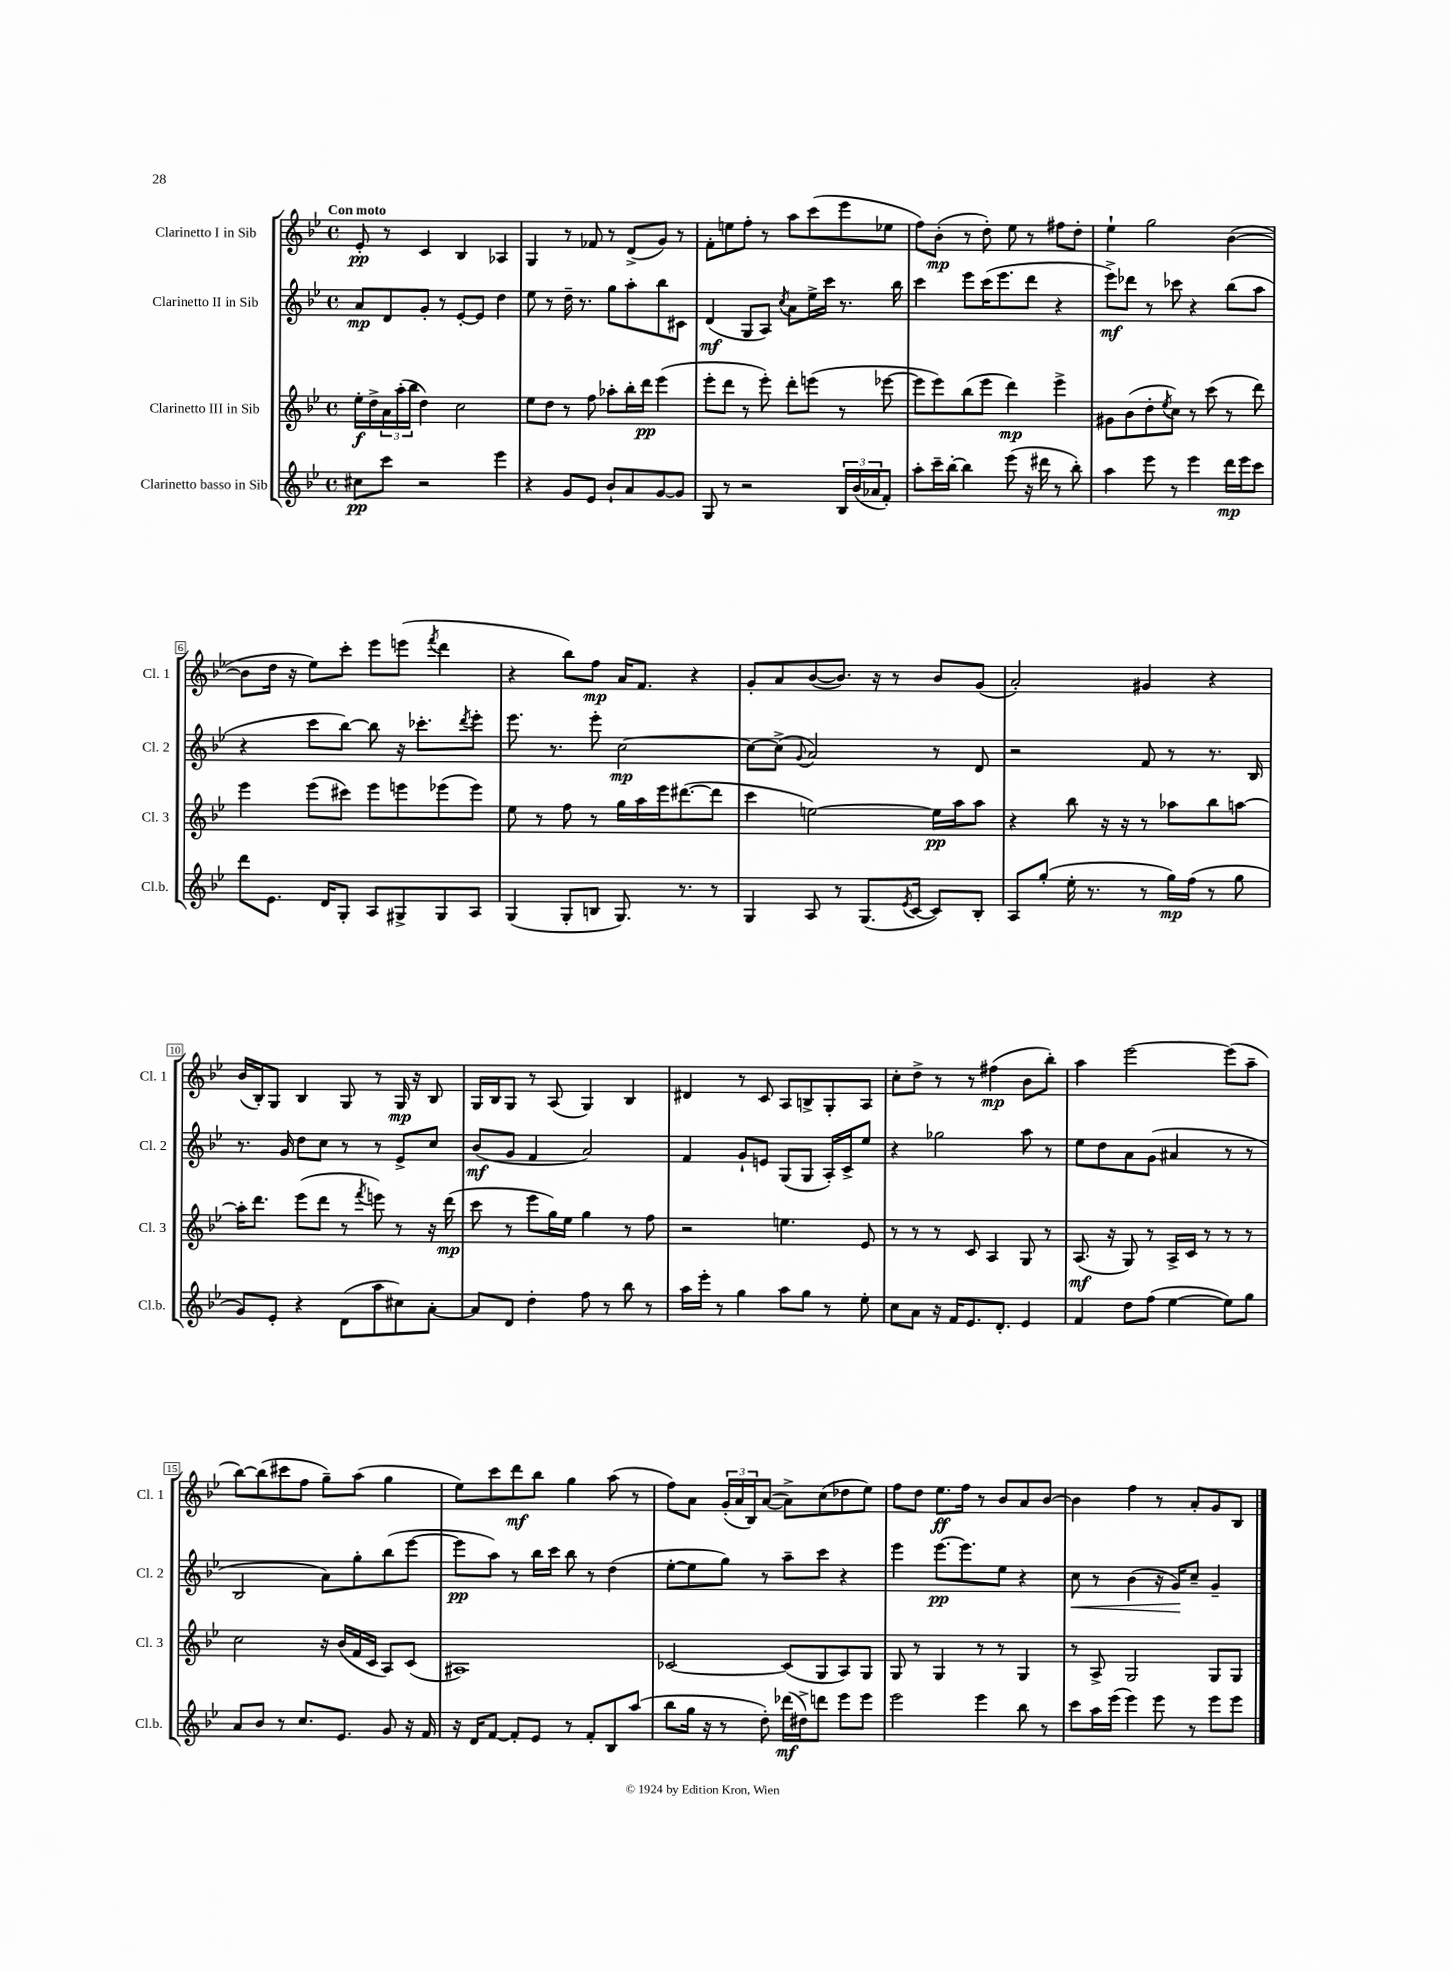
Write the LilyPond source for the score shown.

<<
\new StaffGroup <<
\new Staff = "s0" \with { instrumentName = "Clarinetto I in Sib" shortInstrumentName = "Cl. 1" } {
    \clef treble \key bes \major \defaultTimeSignature \time 4/4 \tempo "Con moto"
    ees'8-.\pp r8 c'4 bes4 aes4 |
    g4 r8 fes'8 r8 d'8->( g'8) r8 |
    f'8-. e''8 f''8-. r8 a''8 c'''8( ees'''8 ees''8 |
    f''8) bes'8-.\mp( r8 d''8-.) ees''8 r8 fis''8 d''8-. |
    ees''4-! g''2 bes'4~( |
    bes'8 d''16 r16 ees''8) c'''8-. ees'''8 e'''8( \acciaccatura { f'''8 } d'''4 |
    r4 bes''8) f''8\mp a'16 f'8. r4 |
    g'8-. a'8 bes'8~( bes'8.) r16 r8 bes'8 g'8( |
    a'2-.) gis'4 r4 |
    bes'16( bes16-.) g8 bes4 g8 r8 g16\mp r16 bes8 |
    g16 bes16 g8 r8 a8( g4) bes4 |
    dis'4 r8 c'8 a8 b8-> g8-. a8 |
    c''8-. d''8-> r8 r8 fis''4\mp( bes'8 bes''8-.) |
    a''4 ees'''2~ ees'''8( a''8-- |
    bes''8~) bes''8( cis'''8 f''8 g''8--) a''8( g''4 |
    ees''8) c'''8 d'''8\mf bes''8 g''4 a''8( r8 |
    f''8) a'8 \tuplet 3/2 { g'16-.( a'16 bes16) } a'8~( a'8->) c''8( des''8 ees''8) |
    f''8 d''8 ees''8.\ff f''16 r8 bes'8 a'8 bes'8~ |
    bes'4 f''4 r8 a'8-. g'8 bes8 \bar "|." |
}
\new Staff = "s1" \with { instrumentName = "Clarinetto II in Sib" shortInstrumentName = "Cl. 2" } {
    \clef treble \key bes \major \defaultTimeSignature \time 4/4
    a'8\mp d'8 g'8-. r8 ees'8~-. ees'8 d''4 |
    ees''8 r8 d''16-- r8. g''8 a''8-. bes''8 cis'8 |
    d'4\mf( g8 a8) \acciaccatura { c''8 } a'8 ees''16-> c'''16 r8. bes''16 |
    c'''4 ees'''8 c'''16( ees'''8. d'''8 r4 |
    ees'''8->\mf) des'''8 r8 ces'''8 r4 bes''8( a''8 |
    r4 c'''8 bes''8~) bes''8 r16 ces'''8.-. \acciaccatura { d'''8 } ees'''8-. |
    ees'''8. r8. ees'''8-. c''2~\mp |
    c''8~ c''8->( \appoggiatura { g'8 } a'2) r8 d'8 |
    r2 f'8 r8 r8. bes16 |
    r8. g'16 d''8 c''8 r8 r8 ees'8-> c''8 |
    bes'8\mf( g'8 f'4 a'2) |
    f'4 g'8-! e'8 g8( g8 a16-.) c'16-> ees''8 |
    r4 ges''2 a''8 r8 |
    ees''8 d''8 a'8 g'8( ais'4 r8 r8 |
    bes2 a'8) g''8-. bes''8( ees'''8~ |
    ees'''8\pp a''8) r8 bes''16 c'''16 bes''8 r8 d''4( |
    ees''8~-. ees''8 g''8) r8 a''8-- c'''8 r4 |
    ees'''4 ees'''8.~\pp ees'''8. ees''8 r4 |
    c''8\< r8 bes'4( r16 g'16\!) c''8-- g'4-- \bar "|." |
}
\new Staff = "s2" \with { instrumentName = "Clarinetto III in Sib" shortInstrumentName = "Cl. 3" } {
    \clef treble \key bes \major \defaultTimeSignature \time 4/4
    ees''16-.\f d''16-> \tuplet 3/2 { a'16 a''16-.( bes''16 } d''4) c''2 |
    ees''8 d''8 r8 f''8 aes''8-. bes''16-. d'''16\pp ees'''4( |
    ees'''8-. d'''8 r8 ees'''8-.) d'''8-. e'''8( r8 ees'''8~ |
    ees'''8 ees'''8) bes''8( ees'''8 d'''4\mp) ees'''4-> |
    gis'8 bes'8( d''8-. \acciaccatura { ees''8 } c''8) r8 c'''8( r8 d'''8) |
    ees'''4 ees'''8( cis'''8) ees'''8 e'''8 ees'''8( ees'''8) |
    ees''8 r8 f''8 r8 g''16 a''16 ees'''16 dis'''8.~( dis'''8 |
    c'''4 e''2~) e''16\pp a''16 a''8 |
    r4 bes''8 r16 r16 r8 aes''8 bes''8 a''8~ |
    a''16-. d'''8. ees'''8( d'''8 r8 \acciaccatura { f'''8 } e'''8) r8 r16 d'''16\mp( |
    c'''8 r8 ees'''8 g''16) ees''16 g''4 r8 f''8 |
    r2 e''4. ees'8 |
    r8 r8 r8 c'8 a4 g8 r8 |
    a8.\mf( r16 g8) r8 a16-> c'16 r8 r8 r8 |
    c''2 r16 bes'16( f'16 c'16 a8) c'8( |
    ais1) |
    ces'2~ ces'8( g8 a8) g8 |
    g8 r8 g4 r8 r8 g4 |
    r8 a8-> g2 g8 g8 \bar "|." |
}
\new Staff = "s3" \with { instrumentName = "Clarinetto basso in Sib" shortInstrumentName = "Cl.b." } {
    \clef treble \key bes \major \defaultTimeSignature \time 4/4
    cis''8\pp c'''8 r2 ees'''4 |
    r4 g'8 ees'8 bes'8-! a'8 g'8~ g'8 |
    g8 r8 r2 \tuplet 3/2 { bes16 bes'16( aes'16 } f'8-.) |
    a''8-. c'''16-- bes''16~-. bes''4 ees'''8( r16 dis'''16 r8 bes''8-.) |
    a''4 ees'''8 r8 ees'''4 d'''16\mp ees'''16 c'''8 |
    d'''8 ees'8. d'16 g8-. a8 gis8-> gis8 a8 |
    g4( g8-. b8 g8.) r8. r8 |
    g4 a8 r8 g8.( \acciaccatura { ees'8 } c'16~ c'8) bes8-. |
    a8 g''8-.( ees''16-. r8. r8 g''16\mp) f''16( r8 g''8 |
    g'8) ees'8-. r4 d'8( a''8 cis''8) a'8~-. |
    a'8 d'8 d''4-. f''8 r8 bes''8 r8 |
    a''16 ees'''16-. r8 g''4 a''8 g''8 r8 ees''8-. |
    c''8 a'8 r16 f'16 ees'8. d'8.-. ees'4 |
    f'4 d''8 f''8( ees''4~ ees''8) g''8 |
    a'8 bes'8 r8 c''8. ees'8. g'8 r16 f'16 |
    r16 d'16 f'8~ f'8-. ees'8 r8 f'8-. bes8 a''8( |
    bes''8 g''16 r16 r8 d''8-.) des'''16\mf( dis''16->) d'''8 ees'''8 ees'''8 |
    ees'''2 ees'''4 bes''8 r8 |
    c'''8 a''16 ees'''16( ees'''4) ees'''8 r8 ees'''8 ees'''8 \bar "|." |
}
>>
>>
\layout { \context { \Score \override BarNumber.stencil = #(make-stencil-boxer 0.1 0.3 ly:text-interface::print) } }
